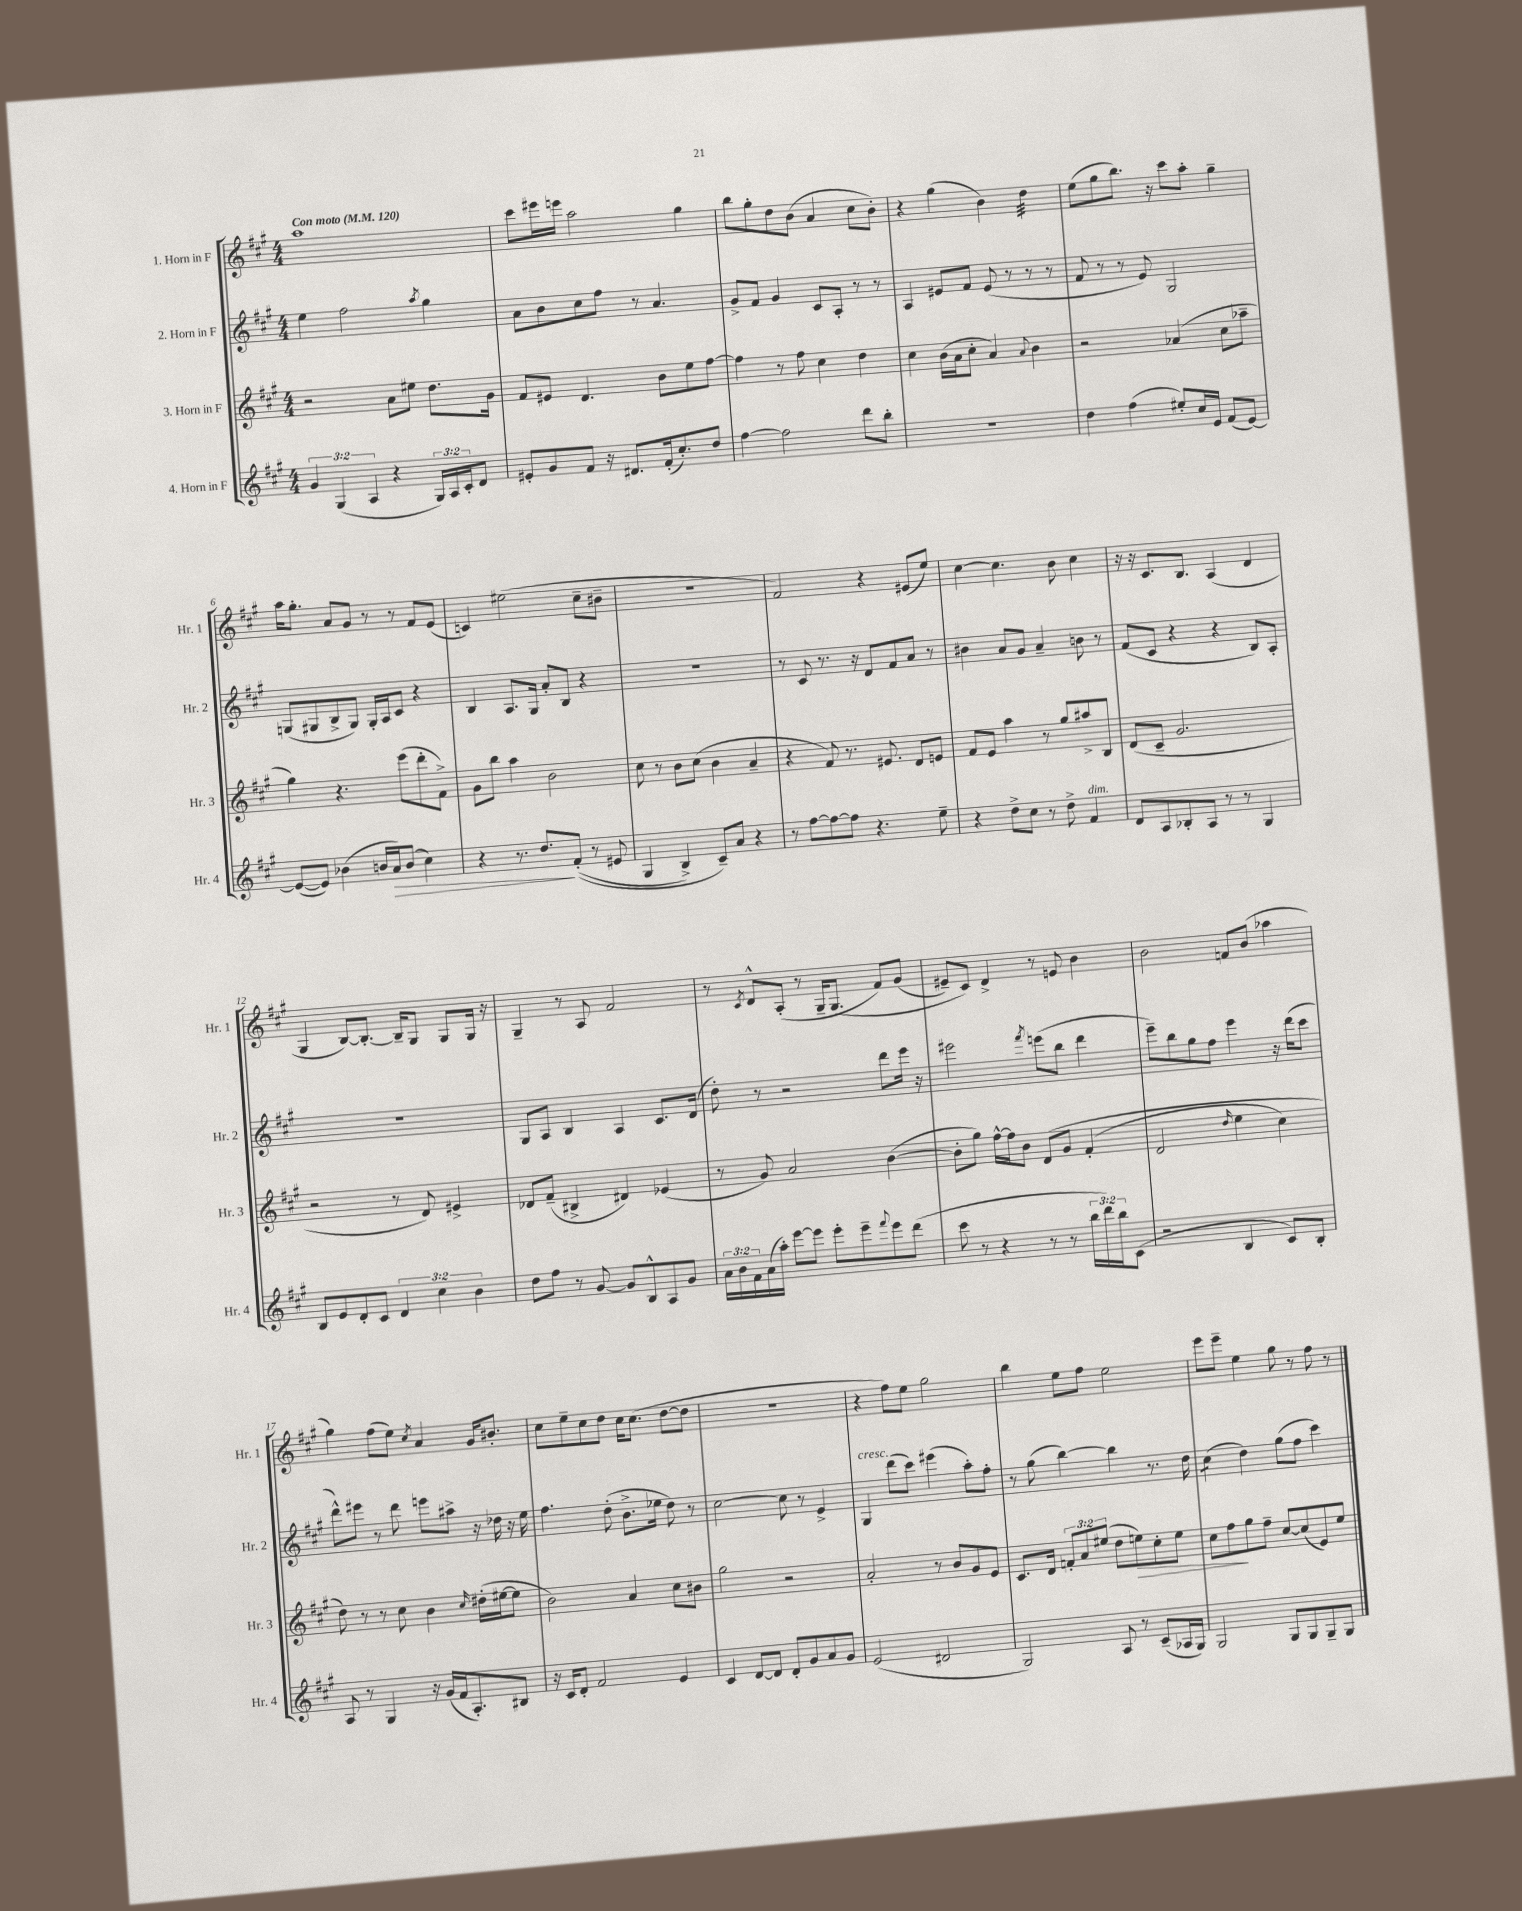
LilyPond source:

<<
\new StaffGroup <<
\new Staff = "s0" \with { instrumentName = "1. Horn in F" shortInstrumentName = "Hr. 1" } {
    \clef treble \key a \major \numericTimeSignature \time 4/4 \tempo "Con moto" 4 = 120
    a''1 |
    cis'''8 eis'''16 e'''16 a''2 gis''4 |
    b''8 gis''8-. d''8 b'8( a'4 cis''8 b'8-.) |
    r4 gis''4( b'4) d''4:32 |
    e''8( gis''8 b''8.) r16 cis'''8 a''8-. gis''4-- |
    a''16 gis''8.-. a'8 gis'8 r8 r8 fis'8 e'8( |
    c'4) eis''2( cis''8-- bis'8-- |
    R1 |
    fis'2) r4 eis'8( e''8) |
    cis''4~ cis''4. b'8 cis''4 |
    r16 r16 cis'8. b8. a4( d'4 |
    gis4 b8~) b8.~-. b16-- gis8 gis8 gis16 r16 |
    gis4-- r8 a8 fis'2 |
    r8 \acciaccatura { cis'8 } d'8-^ a8-.( r8 gis16-- gis8.\( fis'8) gis'8( |
    eis'8--) cis'8\) d'4-> r8 e'8 b'4 |
    b'2 f'8 b'8( aes''4 |
    gis''4) fis''8( e''8) \acciaccatura { cis''8 } a'4 gis'16 bis'8.-. |
    cis''8 e''8-- cis''8 d''8 cis''16 cis''8.( d''8~ d''8 |
    R1 |
    r4 fis''8) e''8 gis''2 |
    b''4 e''8 fis''8 e''2 |
    e'''8 e'''8-- e''4 gis''8 r8 fis''8 r8 \bar "|." |
}
\new Staff = "s1" \with { instrumentName = "2. Horn in F" shortInstrumentName = "Hr. 2" } {
    \clef treble \key a \major \numericTimeSignature \time 4/4
    e''4 fis''2 \acciaccatura { a''8 } gis''4 |
    a'8 b'8 cis''8 fis''8 r8 a'4. |
    gis'8-> fis'8 gis'4 cis'8 a8-. r8 r8 |
    a4 eis'8 fis'8 eis'8( r8 r8 r8 |
    fis'8 r8 r8 e'8) gis2 |
    g8( gis8 b8-> gis8) gis16-. a16 cis'8 r4 |
    b4 a8. gis16 a'8-. b8 r4 |
    R1 |
    r8 cis'8 r8. r16 d'8 fis'8 a'8 r8 |
    bis'4 a'8 gis'8 a'4-- b'8 r8 |
    fis'8( cis'8 r4 r4 b8) a8-. |
    R1 |
    gis8 a8 b4 a4 cis'8. d'16( |
    d''8-.) r8 r2 d'''8 e'''16 r16 |
    eis'''2 \acciaccatura { fis'''8 } e'''8( b''8 d'''4 |
    e'''8--) b''8 gis''8 fis''8 e'''4 r16 d'''16( cis'''8 |
    d'''8-^) eis'''8 r8 d'''8 e'''8 ais''8-> r16 des''16 r16 e''16 |
    fis''4. d''8-.( b'8.-> ees''16 d''8) r8 |
    cis''2~ cis''8 r8 e'4-> |
    gis4^\markup { \italic "cresc." } d'''8( cis'''8) eis'''4( a''8-.) fis''8-. |
    r8 gis''8( b''4~) b''4 r8. d''16 |
    cis''4:8( d''4) gis''8( fis''8 cis'''4) \bar "|." |
}
\new Staff = "s2" \with { instrumentName = "3. Horn in F" shortInstrumentName = "Hr. 3" } {
    \clef treble \key a \major \numericTimeSignature \time 4/4 \override Staff.TupletNumber.text = #tuplet-number::calc-fraction-text
    r2 a'8 eis''8 d''8. gis'16 |
    fis'8 eis'8 d'4. b'8 e''8 fis''8~ |
    fis''4 r8 fis''8 cis''4 d''4 |
    cis''4 b'16( a'16 cis''8-. a'4) \appoggiatura { a'8 } b'4 |
    r2 aes'4( cis''8 aes''8-- |
    gis''4) r4. e'''8( d'''8-. fis'8->) |
    gis'8 b''8 a''4 b'2 |
    cis''8 r8 b'8 cis''8( b'4 a'4-- |
    r4 fis'8) r8. eis'8. d'8 e'8 |
    fis'8 e'8 a''4 r8 gis''8 ais''8-> b8 |
    d'8( cis'8-- gis'2. |
    r2 r8 d'8) eis'4-> |
    des'8 fis'8--( bis4-> dis'4) ees'4( |
    r8 gis'8) a'2 b'4~( |
    b'8-. gis''8) fis''16~-^ fis''16 b'8 d'8\( gis'8 fis'4-.( |
    d'2 \grace { d''16 } e''4 cis''4) |
    d''8\) r8 r8 cis''8 b'4 \grace { cis''16 } dis''16-.( eis''16~ eis''8 |
    b'2) a'4 cis''8 bis'8 |
    gis''2 r2 |
    a'2-. r8 b'8 gis'8 e'8 |
    cis'8. d'16 \tuplet 3/2 { f'8-. a'8 eis''8( } d''8 e''8\>) cis''8-. e''8 |
    cis''8 fis''8\! gis''8 fis''8-- cis''8~ cis''8( e'8) e''8 \bar "|." |
}
\new Staff = "s3" \with { instrumentName = "4. Horn in F" shortInstrumentName = "Hr. 4" } {
    \clef treble \key a \major \numericTimeSignature \time 4/4 \override Staff.TupletNumber.text = #tuplet-number::calc-fraction-text
    \tuplet 3/2 { gis'4 gis4( a4 } r4 \tuplet 3/2 { gis16) a16 cis'16-. } d'8 |
    eis'8-. gis'8 fis'8 r16 dis'8. fis'16-.( cis''8.-.) d''8 |
    fis''4~ fis''2 d'''8 b''8-. |
    R1 |
    d''4 fis''4( eis''8-.) cis''16 e'16 fis'8( e'8~) |
    e'8~( e'8) bes'4( b'16 a'16\>) b'8( cis''4) |
    r4 r8. d''8.\! fis'8-.(\( r8 eis'8 |
    gis4 b4->) cis'8--\) a'8 r4 |
    r8 fis''8~ fis''8~ fis''8 r4. e''8-- |
    r4 d''8-> cis''8 r8 d''8-> fis'4^\markup { \italic "dim." } |
    d'8 a8 bes8-. a8 r8 r8 gis4 |
    b8 e'8 d'8-. cis'8 \tuplet 3/2 { d'4 cis''4 b'4 } |
    d''8 fis''8 r8 gis'8~ gis'8 b8-^ a8 gis'8 |
    \tuplet 3/2 { a'16 b'16 fis'16 } a'16( a''16-.) e'''8~ e'''8 e'''8-. e'''8-- \appoggiatura { fis'''8 } e'''8 d'''8( |
    cis'''8 r8 r4 r8 r8 \tuplet 3/2 { b''16 d'''16) b''16 } cis'8( |
    r2 b4 cis'8) b8-. |
    a8 r8 gis4 r16 gis'16( fis'16 a8.-.) bis8 |
    r16 cis'16 d'8-. fis'2 e'4 |
    cis'4 d'8~ d'8 d'8-. gis'8 a'8 gis'8 |
    e'2( dis'2 |
    gis2) a8 r8 cis'8--( aes16 gis16) |
    gis2 gis8 gis8 gis8-- gis8 \bar "|." |
}
>>
>>
